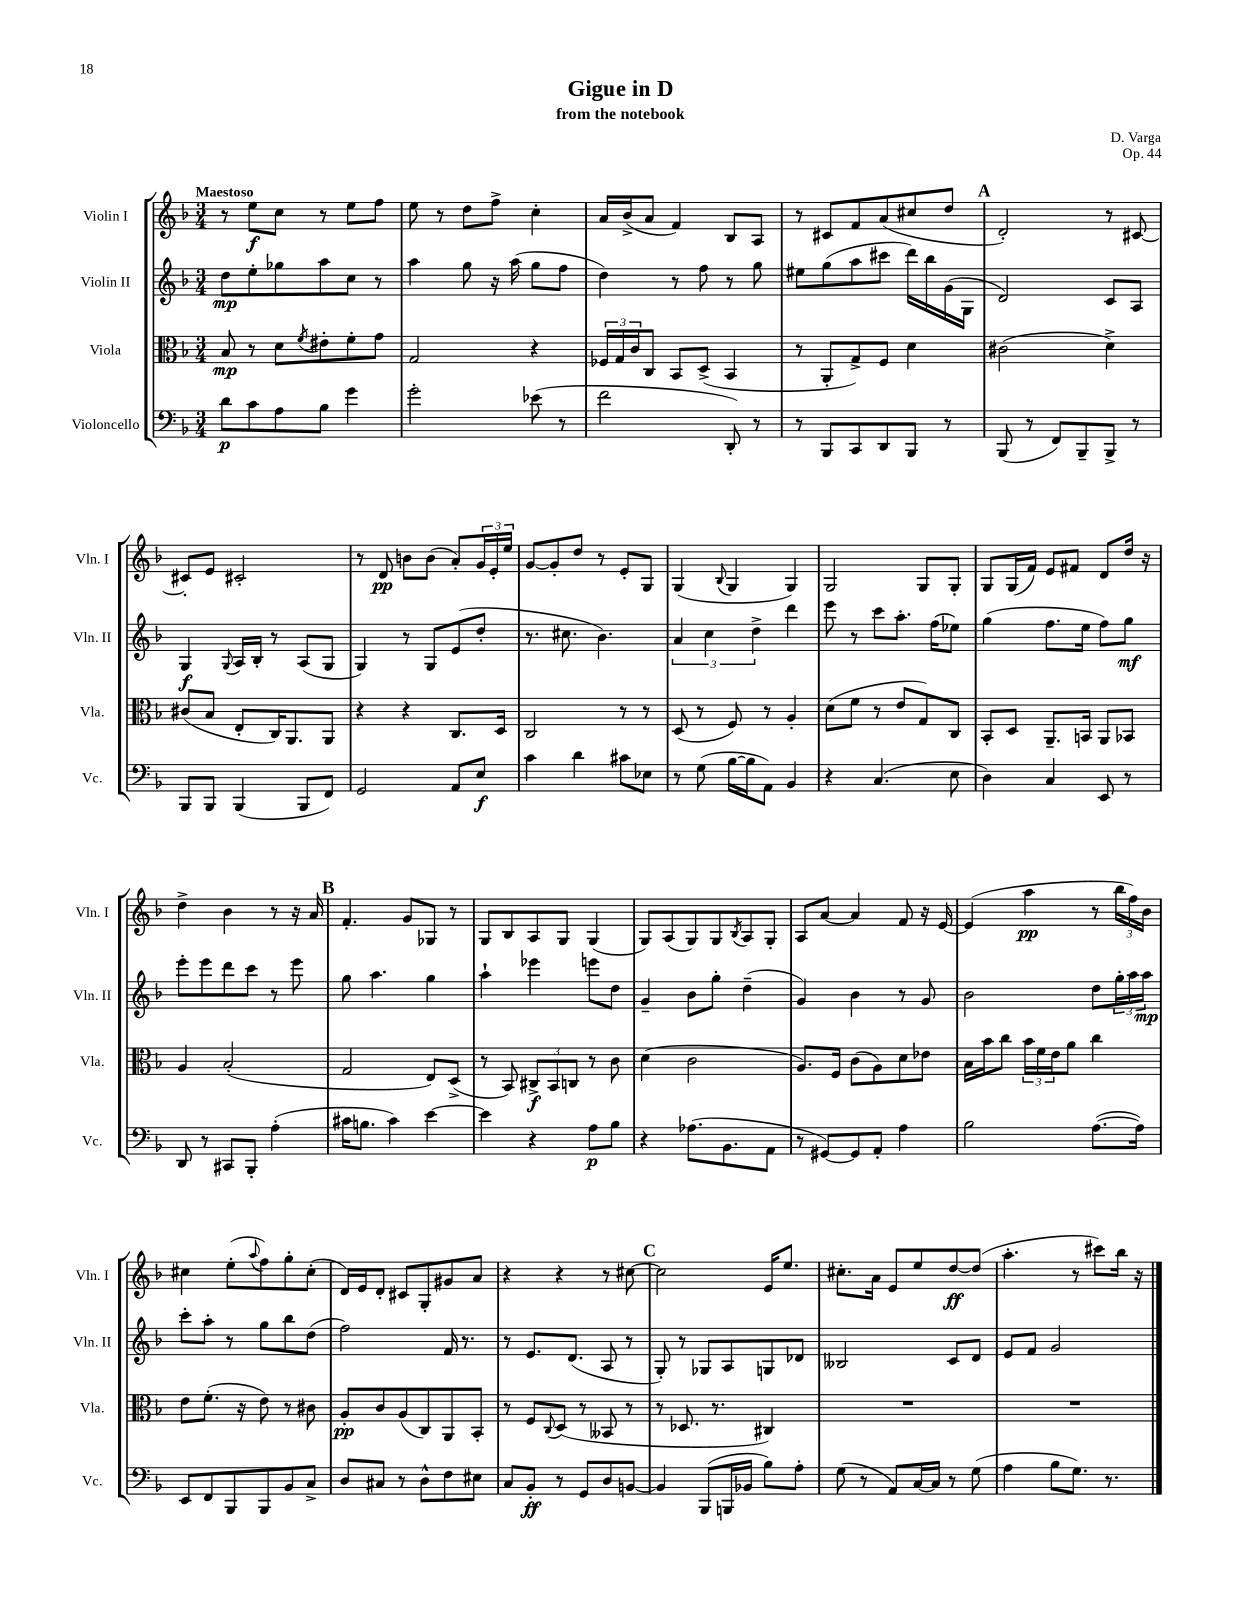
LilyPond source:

\header { title = "Gigue in D" composer = "D. Varga" subtitle = "from the notebook" opus = "Op. 44" }
<<
\new StaffGroup <<
\new Staff = "s0" \with { instrumentName = "Violin I" shortInstrumentName = "Vln. I" } {
    \clef treble \key f \major \numericTimeSignature \time 3/4 \tempo "Maestoso"
    r8 e''8\f c''8 r8 e''8 f''8 |
    e''8 r8 d''8 f''8-> c''4-. |
    a'16 bes'16->( a'8 f'4) bes8 a8 |
    r8 cis'8 f'8 a'8( cis''8 d''8 |
    \mark \markup { \bold "A" } d'2-.) r8 cis'8~ |
    cis'8-. e'8 cis'2-. |
    r8 d'8\pp b'8 b'8( a'8-.) \tuplet 3/2 { g'16 e'16-. e''16 } |
    g'8~ g'8-. d''8 r8 e'8-. g8 |
    g4( \appoggiatura { bes8 } g4 g4) |
    g2 g8 g8-. |
    g8 g16( f'16) e'8 fis'8 d'8 d''16 r16 |
    d''4-> bes'4 r8 r16 a'16 |
    \mark \markup { \bold "B" } f'4.-. g'8 ges8 r8 |
    g8 bes8 a8 g8 g4( |
    g8) a8( g8) g8 \acciaccatura { bes8 } a8 g8-. |
    a8 a'8~ a'4 f'8 r16 e'16~ |
    e'4( a''4\pp r8 \tuplet 3/2 { bes''16 f''16) bes'16 } |
    cis''4 e''8-.( \appoggiatura { a''8 } f''8) g''8-. cis''8-.( |
    d'16) e'16 d'8-. cis'8 g8-. gis'8 a'8 |
    r4 r4 r8 cis''8~ |
    \mark \markup { \bold "C" } cis''2 e'16 e''8. |
    cis''8.-. a'16 e'8 e''8 d''8~\ff d''8( |
    a''4.-. r8 cis'''8) bes''16 r16 \bar "|." |
}
\new Staff = "s1" \with { instrumentName = "Violin II" shortInstrumentName = "Vln. II" } {
    \clef treble \key f \major \numericTimeSignature \time 3/4
    d''8\mp e''8-. ges''8 a''8 c''8 r8 |
    a''4 g''8 r16 a''16( g''8 f''8 |
    d''4) r8 f''8 r8 g''8 |
    eis''8 g''8( a''8 cis'''8 d'''16) bes''16 g'16( g16 |
    \mark \markup { \bold "A" } d'2) c'8 a8 |
    g4\f \appoggiatura { g8 } a16 bes16-. r8 a8( g8 |
    g4) r8 g8 e'8( d''8-. |
    r8. cis''8. bes'4.) |
    \tuplet 3/2 { a'4 c''4 d''4-> } d'''4 |
    e'''8 r8 c'''8 a''8.-. f''16( ees''8) |
    g''4( f''8. e''16 f''8) g''8\mf |
    e'''8-. e'''8 d'''8 c'''8 r8 e'''8 |
    \mark \markup { \bold "B" } g''8 a''4. g''4 |
    a''4-! ees'''4 e'''8 d''8 |
    g'4-- bes'8 g''8-. d''4--( |
    g'4) bes'4 r8 g'8 |
    bes'2 d''8 \tuplet 3/2 { g''16-. a''16 a''16\mp } |
    c'''8-. a''8-. r8 g''8 bes''8 d''8( |
    f''2) f'16 r8. |
    r8 e'8. d'8.( a8 r8 |
    \mark \markup { \bold "C" } g8-.) r8 ges8 a8 g8 des'8 |
    beses2 c'8 d'8 |
    e'8 f'8 g'2 \bar "|." |
}
\new Staff = "s2" \with { instrumentName = "Viola" shortInstrumentName = "Vla." } {
    \clef alto \key f \major \numericTimeSignature \time 3/4
    bes8\mp r8 d'8 \acciaccatura { f'8 } eis'8-. f'8-. g'8 |
    g2 r4 |
    \tuplet 3/2 { fes16 g16 c'16 } c8 bes,8 d8->( bes,4 |
    r8 a,8-. g8->) f8 d'4 |
    \mark \markup { \bold "A" } cis'2( d'4->) |
    cis'8( bes8 e8-. c16) a,8. a,8 |
    r4 r4 c8. d16 |
    c2 r8 r8 |
    d8( r8 f8) r8 a4-. |
    d'8( f'8 r8 e'8 g8) c8 |
    bes,8-. d8 a,8.-- b,16 a,8 bes,8 |
    a4 bes2-.( |
    \mark \markup { \bold "B" } g2 e8) d8->( |
    r8 bes,8) \tuplet 3/2 { cis8->\f bes,8 c8 } r8 c'8 |
    d'4( c'2 |
    a8.) f16 c'8( a8) d'8 ees'8 |
    bes16 bes'16 c''8 \tuplet 3/2 { bes'16 f'16 e'16 } a'8 c''4 |
    e'8 f'8.-.( r16 e'8) r8 cis'8 |
    a8-.\pp c'8 a8( c8) a,8 bes,8-. |
    r8 f8 \appoggiatura { c8 } d8( r8 beses,8 r8 |
    \mark \markup { \bold "C" } r8 des8. r8. cis4) |
    R2. |
    R2. \bar "|." |
}
\new Staff = "s3" \with { instrumentName = "Violoncello" shortInstrumentName = "Vc." } {
    \clef bass \key f \major \numericTimeSignature \time 3/4
    d'8\p c'8 a8 bes8 g'4 |
    g'2-. ees'8( r8 |
    f'2 d,8-.) r8 |
    r8 bes,,8 c,8 d,8 bes,,8 r8 |
    \mark \markup { \bold "A" } bes,,8( r8 f,8) bes,,8-- bes,,8-> r8 |
    bes,,8 bes,,8 bes,,4( bes,,8 f,8) |
    g,2 a,8 e8\f |
    c'4 d'4 cis'8 ees8 |
    r8 g8( bes16~ bes16 a,8) bes,4 |
    r4 c4.( e8 |
    d4) c4 e,8 r8 |
    d,8 r8 cis,8 bes,,8-. a4-.( |
    \mark \markup { \bold "B" } cis'16 b8. cis'4) e'4~ |
    e'4 r4 a8\p bes8 |
    r4 aes8.( bes,8. a,8 |
    r8 gis,8~) gis,8 a,8-. a4 |
    bes2 a8.~( a16) |
    e,8 f,8 bes,,8 bes,,8 bes,8 c8-> |
    d8 cis8 r8 d8-^ f8 eis8 |
    c8 bes,8-.\ff r8 g,8 d8 b,8~ |
    \mark \markup { \bold "C" } b,4 bes,,8( b,,16 bes,16 bes8) a8-. |
    g8( r8 a,8) c16~ c16 r8 g8( |
    a4 bes8 g8.) r8. \bar "|." |
}
>>
>>
\layout { \context { \Score \remove "Bar_number_engraver" } }
